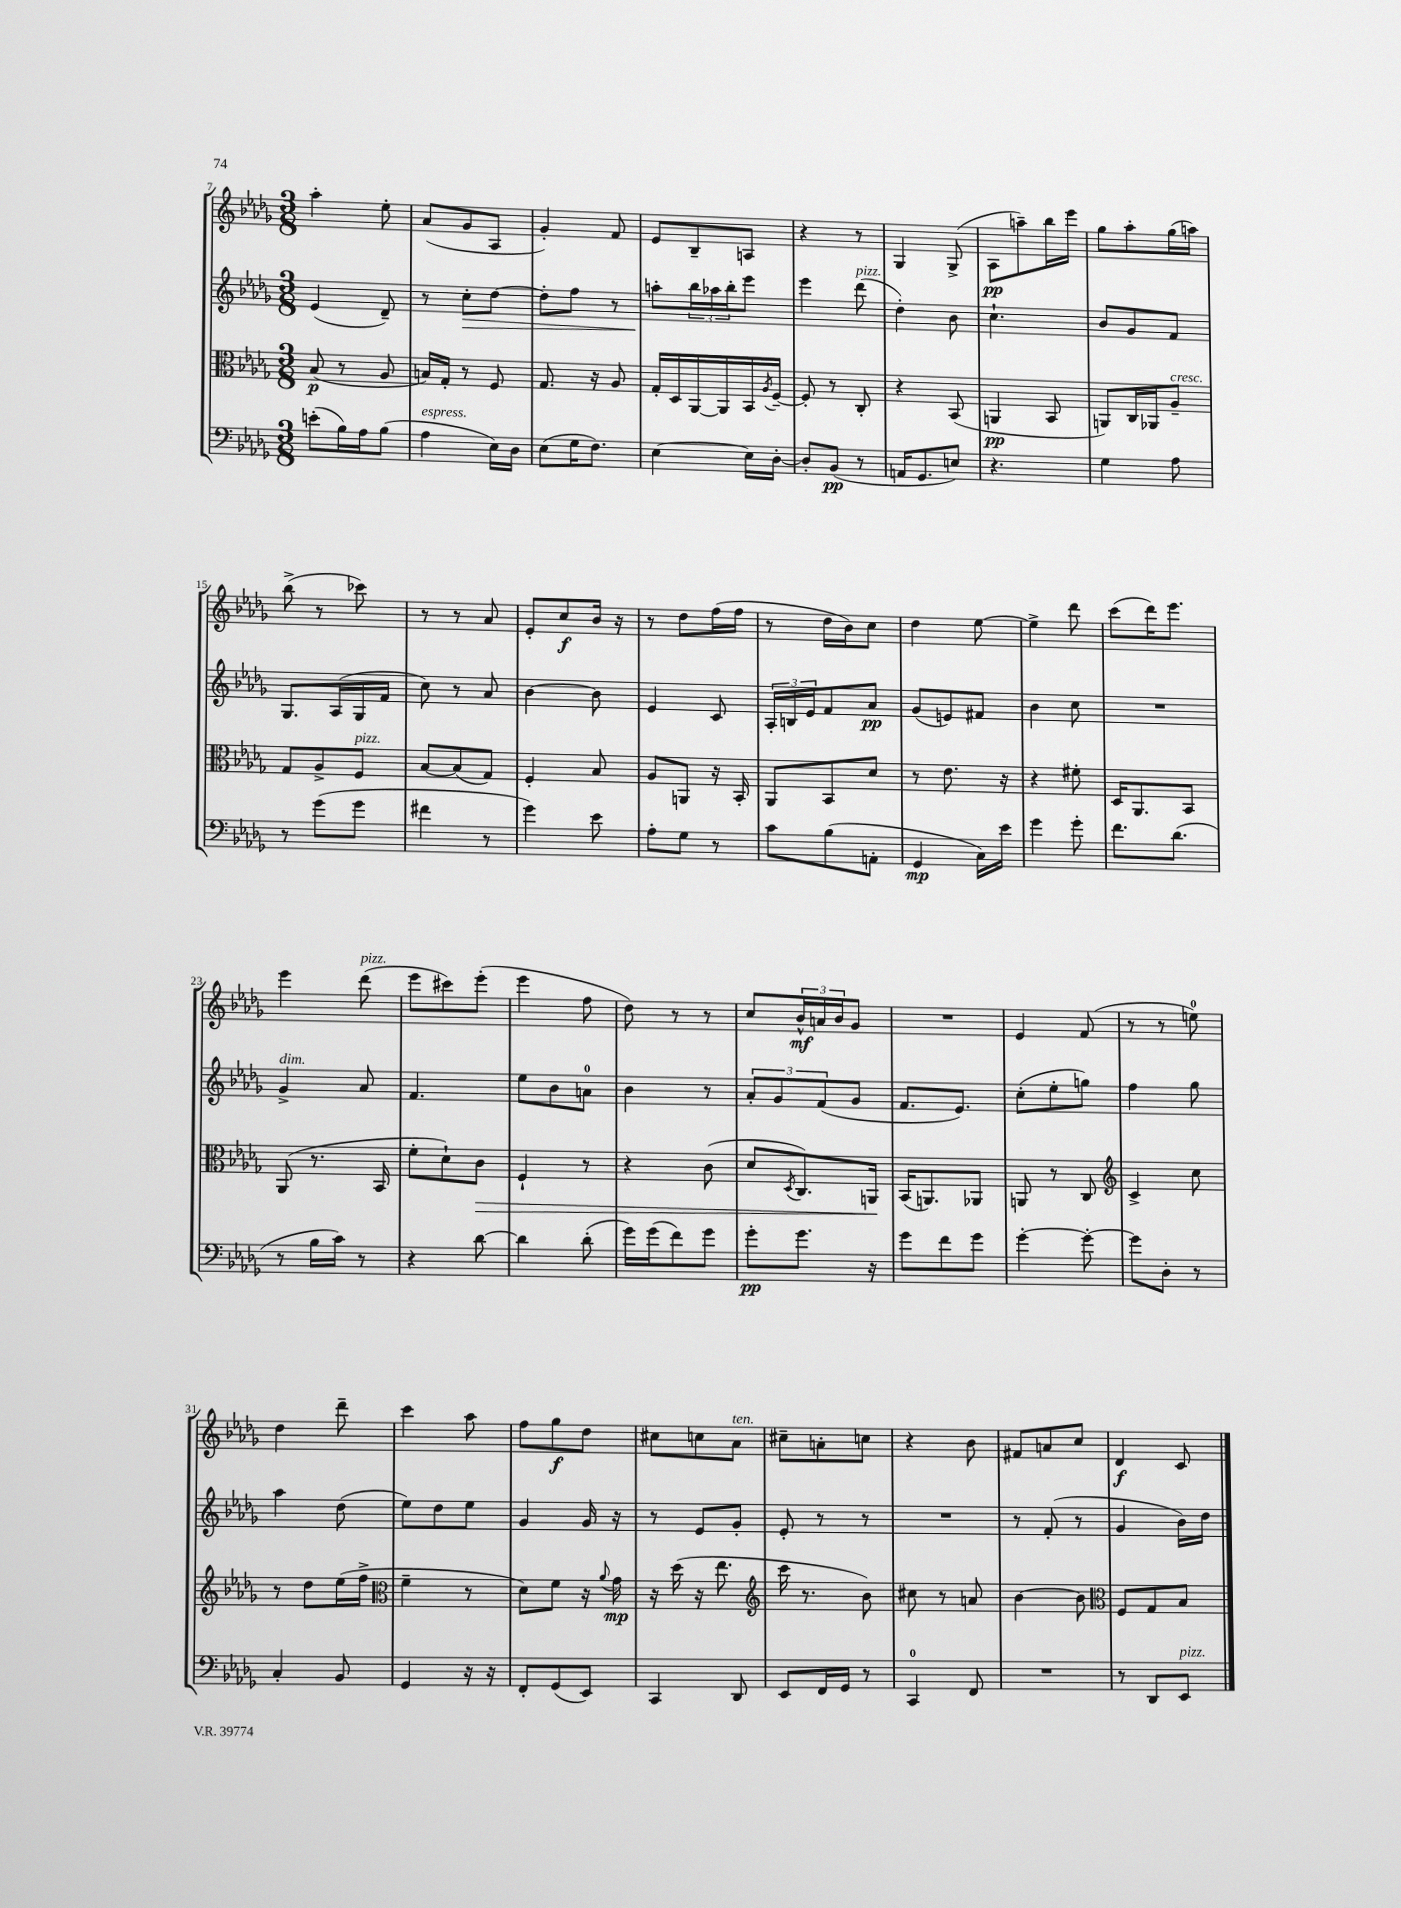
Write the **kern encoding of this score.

**kern	**kern	**kern	**kern
*staff4	*staff3	*staff2	*staff1
*clefF4	*clefC3	*clefG2	*clefG2
*k[b-e-a-d-g-]	*k[b-e-a-d-g-]	*k[b-e-a-d-g-]	*k[b-e-a-d-g-]
*M3/8	*M3/8	*M3/8	*M3/8
(8e'	(8B-	(4e-	4aa-'
16B-)	8r	.	.
16A-	.	.	.
(8B-	8A-	8d-~)	8ee-'
=	=	=	=
4A-	16B)	8r	(8a-
.	16G-'	.	.
.	8r	8cc'	8g-
16E-)	8F	[8dd-	8A-
16D-	.	.	.
=	=	=	=
(8E-	8.G-	8dd-']	4g-')
16G-	.	8ff	.
8.F)	16r	.	.
.	8A-	8r	8f
=	=	=	=
[4E-	16G-'	8aa'	8e-
.	16D-	.	.
.	[16AA-	24bb-	8B-~
.	.	24aa-	.
.	16AA-]	.	.
.	.	24bb-'	.
16E-]	16BB-	8eee-	8A
.	8qA-	.	.
[16D-'	[16F~	.	.
=	=	=	=
8D-']	8F']	4eee-	4r
(8BB-	8r	.	.
8r	8C'	(8ddd-	8r
=	=	=	=
16AA	4r	4dd-')	4G-
8.GG-	.	.	.
8E)	(8BB-	8b-	(8G-^
=	=	=	=
4.r	4AA	4.cc`	8A-
.	.	.	8aa~)
.	8BB-	.	16bb-
.	.	.	16eee-
=	=	=	=
4G-	8AA)	8b-	8gg-
.	16C	8g-	8aa-'
.	16AA-	.	.
8A-	8A-~	8f	(16gg-
.	.	.	16aa)
=	=	=	=
8r	8G-	8.G-	(8bb-^
(8g-	8A-^	.	8r
.	.	(16A-	.
8g-	8F	16G-	8ccc-)
.	.	16f	.
=	=	=	=
4f#	[8B-	8cc)	8r
.	(8B-]	8r	8r
8r	8G-)	8a-	8a-
=	=	=	=
4g-)	4F'	[4b-	8e-'
.	.	.	8cc
8e-	8B-	8b-]	16b-
.	.	.	16r
=	=	=	=
8A-'	8A-	4e-	8r
8G-	8AA	.	8dd-
8r	16r	8c	(16ff
.	16BB-'	.	16ff
=	=	=	=
8c	8AA-	24A-'	8r
.	.	24B	.
.	.	24e-	.
(8B-	8BB-	8f	16dd-
.	.	.	16b-)
8AA'	8d-	8a-	8cc
=	=	=	=
4GG-	8r	(8g-	4dd-
.	8.e-	8e)	.
16C)	.	8f#	[8ee-
16e-	16r	.	.
=	=	=	=
4g-	4r	4b-	4ee-^]
8g-'	8f#'	8cc	8ddd-
=	=	=	=
8.f	16D-	4.r	(8ccc
.	8.AA-	.	.
.	.	.	16ddd-)
(8.d-	.	.	8.eee-
.	8BB-	.	.
=	=	=	=
8r	(8AA-	4g-^	4eee-
16B-	8.r	.	.
16c)	.	.	.
8r	.	8a-	(8ddd-
.	16BB-	.	.
=	=	=	=
4r	8f'	4.f	8eee-
.	8d-`)	.	8ccc#)
[8d-	8c	.	(8eee-'
=	=	=	=
4d-]	4F`	8ee-	4eee-
.	.	8b-	.
(8d-'	8r	8a	8ff
=	=	=	=
16g-)	4r	4b-	8dd-)
(16g-	.	.	.
8f)	.	.	8r
8g-	(8c	8r	8r
=	=	=	=
8g-'	8d-	12a-'	8cc
.	.	12g-	.
.	8qD-	.	.
8.g-	8.C)	.	24b-^^
.	.	(12f	24a
.	.	.	24b-
.	.	8g-	8g-
16r	16AA	.	.
=	=	=	=
8g-	(16BB-	8.f	4.r
.	8.AA)	.	.
8f	.	.	.
.	.	8.e-)	.
8g-	8AA-	.	.
=	=	=	=
[4g-'	8AA	(8cc'	4e-
.	8r	8ee-'	.
8g-'_	8C	8gg)	(8f
=	=	=	=
*	*clefG2	*	*
8g-]	4c^	4ff	8r
8D-'	.	.	8r
8r	8cc	8gg-	8ee)
=	=	=	=
4C'	8r	4aa-	4dd-
.	8dd-	.	.
8BB-	(16ee-	(8dd-	8ddd-~
.	16ff^	.	.
=	=	=	=
*	*clefC3	*	*
4GG-	4f~	8ee-)	4ccc
.	.	8dd-	.
16r	8r	8ee-	8aa-
16r	.	.	.
=	=	=	=
8FF'	8d-)	4g-	8ff
(8GG-	8f	.	8gg-
8EE-)	16r	16g-	8dd-
.	8qqa-	.	.
.	16g-	16r	.
=	=	=	=
4CC	16r	8r	8cc#
.	(16dd-	.	.
.	16r	8e-	8cc
.	8.ee-	.	.
8DD-	.	8g-'	8a-
=	=	=	=
*	*clefG2	*	*
8EE-	16ccc	8e-'	8cc#~
.	8.r	.	.
16FF	.	8r	8a'
16GG-	.	.	.
8r	8b-)	8r	8cc
=	=	=	=
4CC	8cc#	4.r	4r
.	8r	.	.
8FF	8a	.	8b-
=	=	=	=
4.r	[4b-	8r	8f#
.	.	(8f'	8a
.	8b-]	8r	8cc
=	=	=	=
*	*clefC3	*	*
8r	8F	4g-	4d-
8DD-	8G-	.	.
8EE-	8B-	16b-)	8c
.	.	16dd-	.
==	==	==	==
*-	*-	*-	*-
